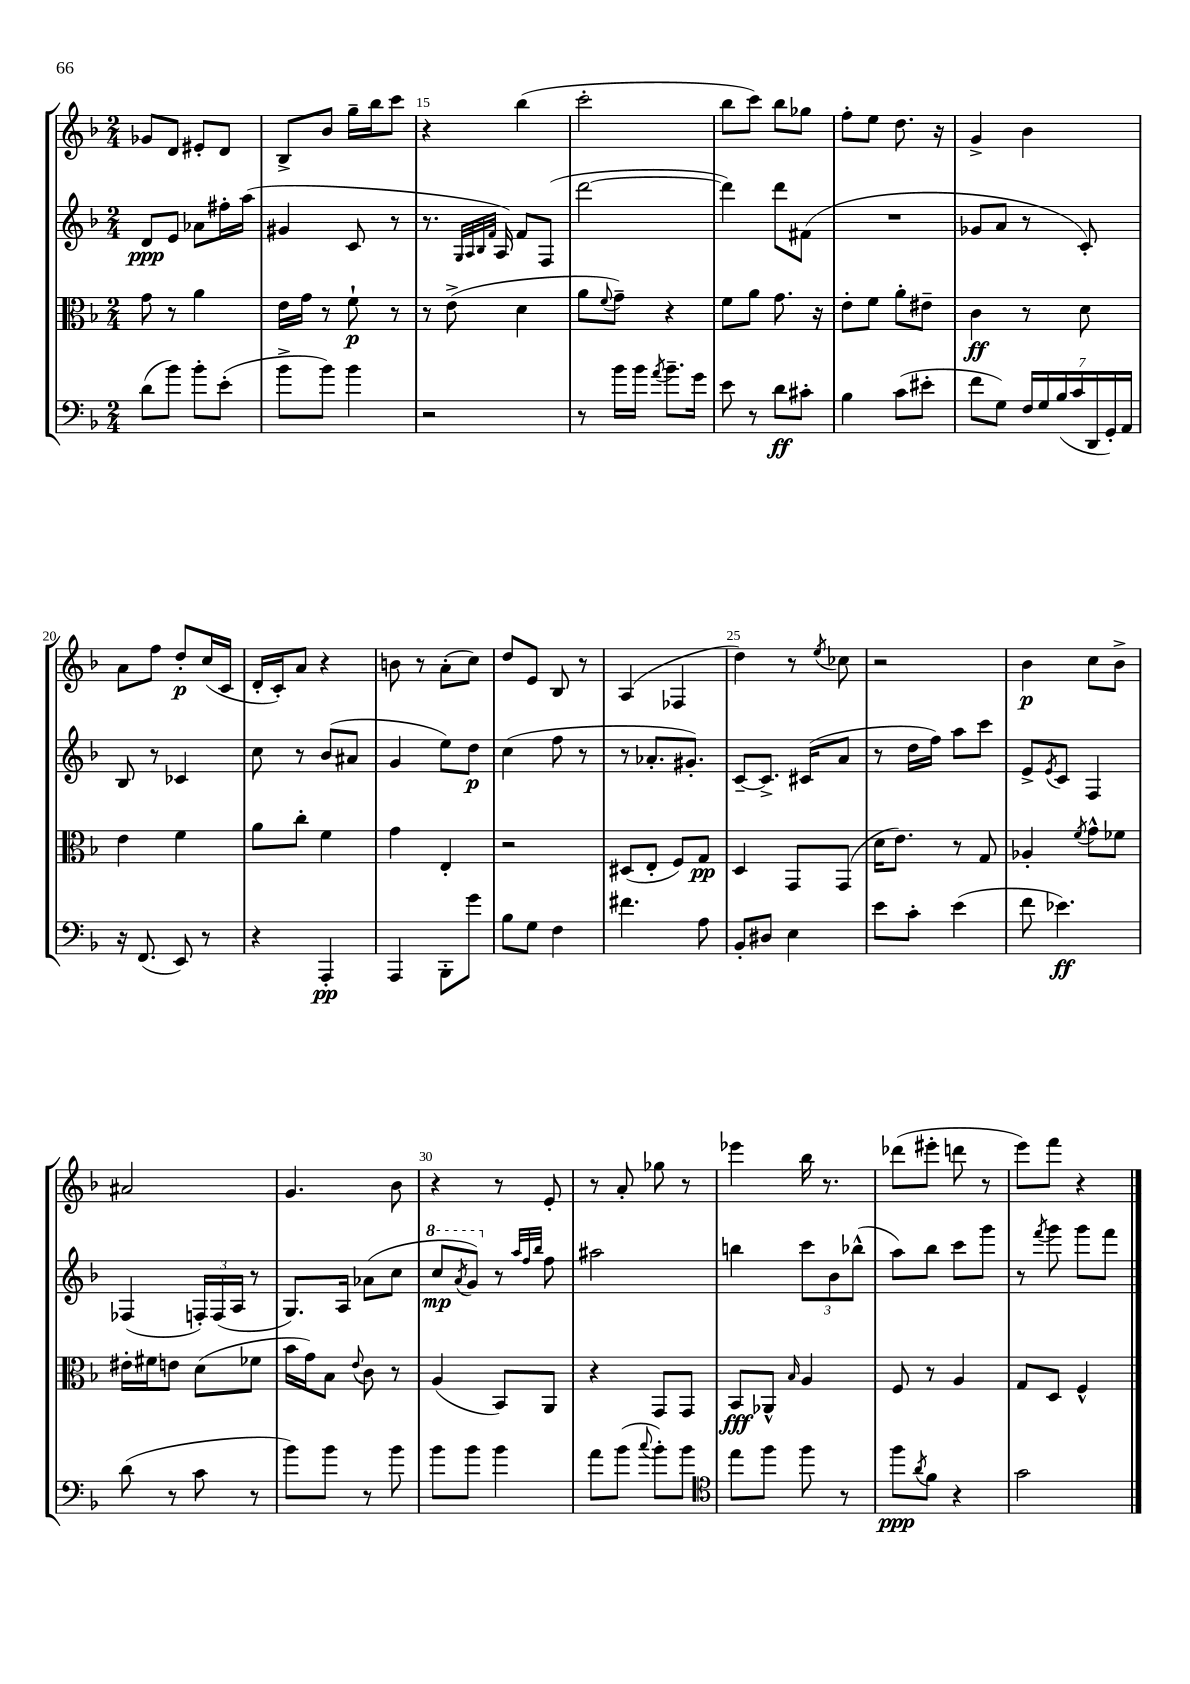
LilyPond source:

<<
\new StaffGroup <<
\new Staff = "s0" {
    \clef treble \key f \major \numericTimeSignature \time 2/4
    ges'8 d'8 eis'8-. d'8 |
    bes8-> bes'8 g''16-- bes''16 c'''8 |
    r4 bes''4( |
    c'''2-. |
    bes''8 c'''8) bes''8 ges''8 |
    f''8-. e''8 d''8. r16 |
    g'4-> bes'4 |
    a'8 f''8 d''8-.\p c''16( c'16 |
    d'16-. c'16-.) a'8 r4 |
    b'8 r8 a'8-.( c''8) |
    d''8 e'8 bes8 r8 |
    a4( fes4 |
    d''4) r8 \acciaccatura { e''8 } ces''8 |
    r2 |
    bes'4\p c''8 bes'8-> |
    ais'2 |
    g'4. bes'8 |
    r4 r8 e'8-. |
    r8 a'8-. ges''8 r8 |
    ees'''4 bes''16 r8. |
    des'''8( eis'''8-. d'''8 r8 |
    e'''8) f'''8 r4 \bar "|." |
}
\new Staff = "s1" {
    \clef treble \key f \major \numericTimeSignature \time 2/4
    d'8\ppp e'8 aes'8 fis''16-. a''16( |
    gis'4 c'8 r8 |
    r8. \grace { g32 a32 bes32 f'32 } a16) f'8 f8( |
    d'''2~ |
    d'''4) d'''8 fis'8( |
    R2 |
    ges'8 a'8 r8 c'8-.) |
    bes8 r8 ces'4 |
    c''8 r8 bes'8( ais'8 |
    g'4 e''8) d''8\p |
    c''4( f''8 r8 |
    r8 aes'8.-. gis'8.-.) |
    c'8~-- c'8.-> cis'16( a'8 |
    r8 d''16 f''16) a''8 c'''8 |
    e'8-> \acciaccatura { e'8 } c'8 f4 |
    fes4( \tuplet 3/2 { f16-.) f16( a16 } r8 |
    g8.) a16 aes'8( c''8 |
    \ottava #1 c'''8\mp \acciaccatura { a''8 } g''8) \ottava #0 r8 \grace { a''32 f''32 bes''32 } f''8 |
    ais''2 |
    b''4 \tuplet 3/2 { c'''8 bes'8 bes''8-^( } |
    a''8) bes''8 c'''8 g'''8 |
    r8 \acciaccatura { f'''8 } g'''8 g'''8 f'''8 \bar "|." |
}
\new Staff = "s2" {
    \clef alto \key f \major \numericTimeSignature \time 2/4
    g'8 r8 a'4 |
    e'16 g'16 r8 f'8-!\p r8 |
    r8 e'8->( d'4 |
    a'8 \appoggiatura { f'8 } g'8--) r4 |
    f'8 a'8 g'8. r16 |
    e'8-. f'8 a'8-. eis'8-- |
    c'4\ff r8 d'8 |
    e'4 f'4 |
    a'8 c''8-. f'4 |
    g'4 e4-. |
    r2 |
    dis8( e8-. f8) g8\pp |
    d4 g,8 g,8( |
    d'16 e'8.) r8 g8 |
    aes4-. \acciaccatura { f'8 } g'8-^ fes'8 |
    eis'16-. fis'16 e'8 d'8( fes'8 |
    bes'16 g'16) bes8 \appoggiatura { e'8 } c'8 r8 |
    a4( bes,8) a,8 |
    r4 g,8 g,8 |
    bes,8\fff aes,8-^ \grace { bes16 } a4 |
    f8 r8 a4 |
    g8 d8 f4-^ \bar "|." |
}
\new Staff = "s3" {
    \clef bass \key f \major \numericTimeSignature \time 2/4
    d'8( bes'8) bes'8-. e'8-.( |
    bes'8-> bes'8) bes'4 |
    r2 |
    r8 bes'16 bes'16 \acciaccatura { a'8 } bes'8.-- g'16 |
    e'8 r8 d'8\ff cis'8-. |
    bes4 c'8( eis'8-. |
    f'8 g8) \tuplet 7/4 { f16 g16 bes16( c'16 d,16 g,16-.) a,16 } |
    r16 f,8.( e,8) r8 |
    r4 a,,4-.\pp |
    a,,4 bes,,8-. g'8 |
    bes8 g8 f4 |
    fis'4. a8 |
    bes,8-. dis8 e4 |
    e'8 c'8-. e'4( |
    f'8 ees'4.\ff) |
    d'8( r8 c'8 r8 |
    bes'8) bes'8 r8 bes'8 |
    bes'8 bes'8 bes'4 |
    a'8 bes'8( \appoggiatura { c''8 } bes'8-.) bes'8 |
    \clef tenor e''8 f''8 f''8 r8 |
    f''8\ppp \acciaccatura { a'8 } f'8 r4 |
    g'2 \bar "|." |
}
>>
>>
\layout { \context { \Score currentBarNumber = #13 \override BarNumber.break-visibility = ##(#f #t #t) barNumberVisibility = #(every-nth-bar-number-visible 5) } }
